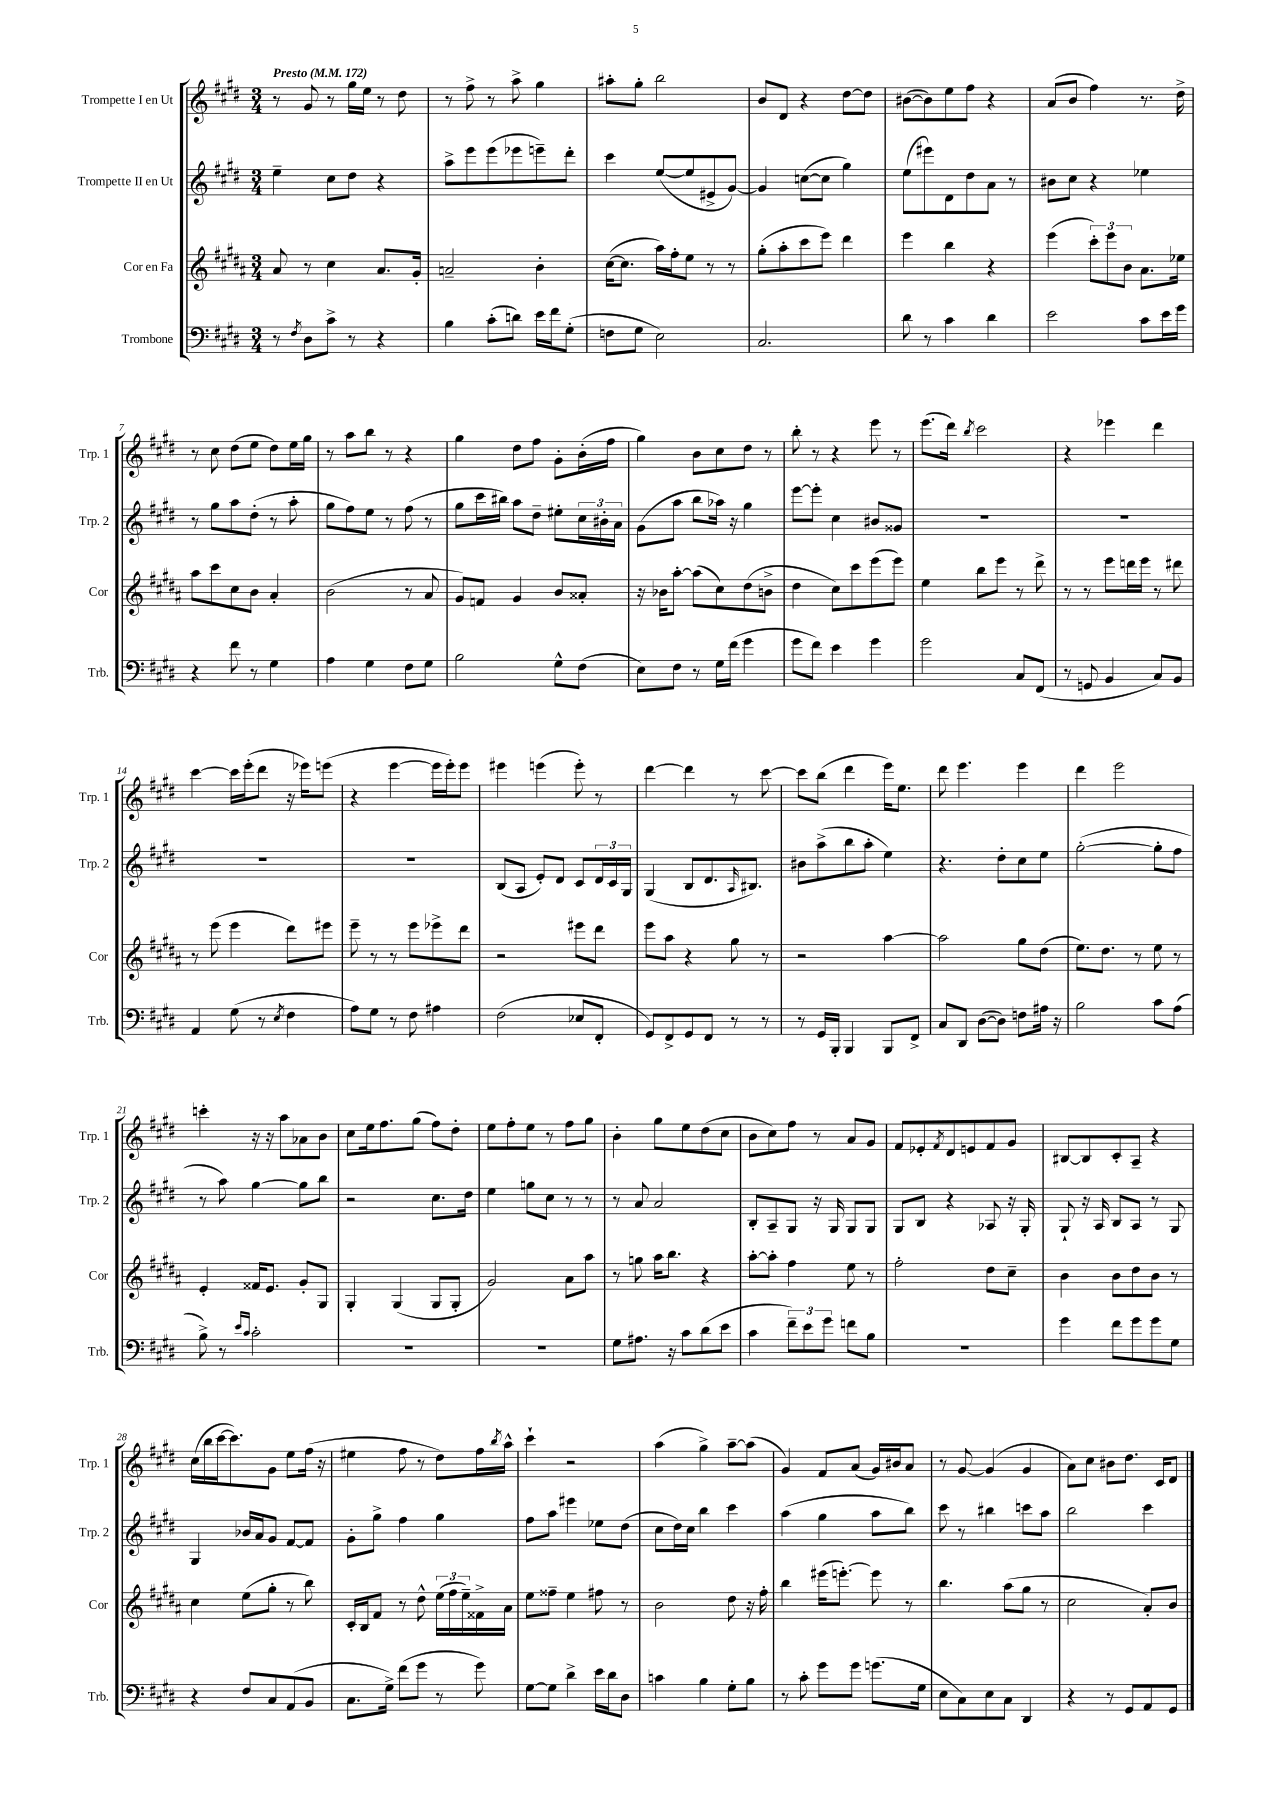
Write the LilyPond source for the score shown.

<<
\new StaffGroup <<
\new Staff = "s0" \with { instrumentName = "Trompette I en Ut" shortInstrumentName = "Trp. 1" } {
    \clef treble \key e \major \numericTimeSignature \time 3/4 \tempo "Presto" 4 = 172
    r8 gis'8 r8 gis''16 e''16 r8 dis''8 |
    r8 fis''8-> r8 a''8-> gis''4 |
    ais''8-. gis''8-. b''2 |
    b'8 dis'8 r4 dis''8~ dis''8 |
    bis'8~( bis'8) e''8 fis''8 r4 |
    a'8( b'8 fis''4) r8. dis''16-> |
    r8 cis''8 dis''8( e''8 dis''8) e''16 gis''16 |
    r8 a''8 b''8 r8 r4 |
    gis''4 dis''8 fis''8 gis'8-. b'16-.( fis''16 |
    gis''4) b'8 cis''8 dis''8 r8 |
    b''8-. r8 r4 e'''8 r8 |
    e'''8.( dis'''16) \acciaccatura { b''8 } cis'''2 |
    r4 ees'''4 dis'''4 |
    cis'''4~ cis'''16 e'''16-.( dis'''8 r16 ees'''16) e'''8( |
    r4 e'''4~ e'''16 e'''16-.) e'''8 |
    eis'''4 e'''4( e'''8-.) r8 |
    dis'''4~ dis'''4 r8 cis'''8~ |
    cis'''8 b''8( dis'''4 e'''16) e''8. |
    dis'''8 e'''4. e'''4 |
    dis'''4 e'''2 |
    c'''4-. r16 r16 a''8 aes'8 b'8 |
    cis''8 e''16 fis''8. gis''8( fis''8) dis''8-. |
    e''8 fis''8-. e''8 r8 fis''8 gis''8 |
    b'4-. gis''8 e''8 dis''8( cis''8 |
    b'8 cis''8) fis''8 r8 a'8 gis'8 |
    fis'8 ees'8-. \acciaccatura { fis'8 } dis'8 e'8 fis'8 gis'8 |
    bis8~ bis8 cis'8-. a8-- r4 |
    cis''16( b''16 cis'''16~ cis'''8.) gis'8 e''8 fis''16( r16 |
    eis''4 fis''8 r8 dis''8) fis''16 \acciaccatura { b''8 } a''16-^ |
    cis'''4-! r2 |
    a''4( gis''4->) a''8~-- a''8( |
    gis'4) fis'8 a'8( gis'16) bis'16 a'8 |
    r8 gis'8~ gis'4( gis'4 |
    a'8) cis''8 bis'8 dis''8. cis'16 dis'8 \bar "|." |
}
\new Staff = "s1" \with { instrumentName = "Trompette II en Ut" shortInstrumentName = "Trp. 2" } {
    \clef treble \key e \major \numericTimeSignature \time 3/4
    e''4-- cis''8 dis''8 r4 |
    a''8-> e'''8 e'''8( ees'''8 e'''8--) dis'''8-. |
    cis'''4 e''8~( e''8 eis'8-> gis'8~) |
    gis'4 c''8~( c''8 gis''4) |
    e''8( eis'''8) dis'8 dis''8 a'8 r8 |
    bis'8 cis''8 r4 ees''4 |
    r8 gis''8 a''8 dis''8-.( r8 a''8-. |
    gis''8 fis''8) e''8 r8 fis''8( r8 |
    gis''8 cis'''16 bis''16) a''8 dis''8-- eis''8-. \tuplet 3/2 { cis''16 bis'16-. a'16 } |
    gis'8( a''8 b''8 aes''16) r16 gis''4 |
    e'''8~ e'''8-. cis''4 bis'8 gisis'8 |
    R2. |
    R2. |
    R2. |
    R2. |
    b8( a8 e'8-.) dis'8 cis'8 \tuplet 3/2 { dis'16 cis'16 gis16 } |
    gis4( b8 dis'8. \grace { a16 } bis8.) |
    bis'8 a''8->( b''8 a''8-. e''4) |
    r4. dis''8-. cis''8 e''8 |
    gis''2~-.( gis''8-. fis''8 |
    r8 a''8) gis''4~ gis''8 b''8 |
    r2 cis''8. dis''16 |
    e''4 g''8 cis''8 r8 r8 |
    r8 a'8 a'2 |
    b8-. a8-- gis8 r16 gis16 gis8 gis8 |
    gis8 b8 r4 aes8 r16 gis16-. |
    gis8-! r16 a16 b8 a8 r8 gis8 |
    gis4 bes'16 a'16 gis'8 fis'8~ fis'8 |
    gis'8-. gis''8-> fis''4 gis''4 |
    fis''8 a''8 eis'''4 ees''8 dis''8( |
    cis''8 dis''16) cis''16 b''4 cis'''4 |
    a''4( gis''4 a''8 b''8) |
    cis'''8 r8 bis''4 c'''8 a''8 |
    b''2 cis'''4 \bar "|." |
}
\new Staff = "s2" \with { instrumentName = "Cor en Fa" shortInstrumentName = "Cor" } {
    \clef treble \key b \major \numericTimeSignature \time 3/4
    ais'8 r8 cis''4 ais'8. gis'16-. |
    a'2-- b'4-. |
    cis''16~( cis''8. ais''16) fis''16-. e''8 r8 r8 |
    gis''8-.( ais''8-. cis'''8 e'''8) dis'''4 |
    e'''4 b''4 r4 |
    e'''4( \tuplet 3/2 { cis'''8-.) e'''8 b'8 } ais'8. ees''16 |
    ais''8 cis'''8 cis''8 b'8 ais'4-. |
    b'2( r8 ais'8 |
    gis'8) f'8 gis'4 b'8 aisis'8-. |
    r16 bes'16 ais''8~-. ais''8( cis''8) dis''8( b'8-> |
    dis''4 cis''8) cis'''8 e'''8( e'''8) |
    e''4 b''8 e'''8 r8 dis'''8-> |
    r8 r8 e'''8 d'''16 e'''16 r8 dis'''8 |
    r8 e'''8( e'''4 dis'''8) eis'''8 |
    e'''8-- r8 r8 e'''8 ees'''8-> dis'''8 |
    r2 eis'''8 dis'''8 |
    e'''8 ais''8 r4 gis''8 r8 |
    r2 ais''4~ |
    ais''2 gis''8 dis''8( |
    e''8.) dis''8. r8 e''8 r8 |
    e'4-. fisis'16 e'8. gis'8-. gis8 |
    gis4-. gis4( gis8 gis8-. |
    gis'2) ais'8 ais''8 |
    r8 g''8 ais''16 b''8. r4 |
    ais''8~-. ais''8-. fis''4 e''8 r8 |
    fis''2-. dis''8 cis''8-- |
    b'4 b'8 dis''8 b'8 r8 |
    cis''4 e''8( gis''8-. r8 b''8) |
    cis'16-. b16 fis'8 r8 dis''8-^ \tuplet 3/2 { e''16( fis''16 e''16--) } fisis'16-> ais'16 |
    e''8 fisis''8-- e''4 fis''8 r8 |
    b'2 dis''8 r16 fis''16-. |
    b''4 eis'''16( e'''8.~-.) e'''8 r8 |
    b''4. ais''8( gis''8 r8 |
    cis''2 ais'8-.) b'8 \bar "|." |
}
\new Staff = "s3" \with { instrumentName = "Trombone" shortInstrumentName = "Trb." } {
    \clef bass \key e \major \numericTimeSignature \time 3/4
    r8 \acciaccatura { fis8 } dis8 cis'8-> r8 r4 |
    b4 cis'8-.( d'8) e'16 fis'16 gis8-.( |
    f8 gis8 e2) |
    cis2. |
    dis'8 r8 cis'4 dis'4 |
    e'2 cis'8 e'16 gis'16 |
    r4 fis'8 r8 gis4 |
    a4 gis4 fis8 gis8 |
    b2 gis8-^ fis8( |
    e8) fis8 r8 gis16 fis'16( gis'4 |
    gis'8 fis'8) e'4 gis'4 |
    gis'2 cis8 fis,8( |
    r8 g,8 b,4 cis8) b,8 |
    a,4 gis8( r8 \acciaccatura { e8 } fis4 |
    a8) gis8 r8 fis8 ais4 |
    fis2( ees8 fis,8-. |
    gis,8) fis,8-> gis,8 fis,8 r8 r8 |
    r8 gis,16 b,,16-. b,,4 b,,8 fis,8-> |
    cis8 dis,8 dis8~( dis8) f8 ais16 r16 |
    b2 cis'8 a8( |
    b8->) r8 \grace { e'16 cis'16 } cis'2-. |
    R2. |
    R2. |
    gis8 ais8. r16 cis'8 dis'8( e'8 |
    cis'4 \tuplet 3/2 { fis'8--) e'8 gis'8 } f'8 b8 |
    R2. |
    gis'4 fis'8 gis'8 gis'8 gis8 |
    r4 fis8 cis8 a,8( b,8 |
    cis8. gis16->) fis'8( gis'8 r8 gis'8) |
    gis8~ gis8 dis'4-> e'16 dis'16 dis8 |
    c'4 b4 gis8-. b8 |
    r8 cis'8-. gis'8 gis'8 g'8.( gis16 |
    e8 cis8) e8 cis8 dis,4 |
    r4 r8 gis,8 a,8 gis,8 \bar "|." |
}
>>
>>
